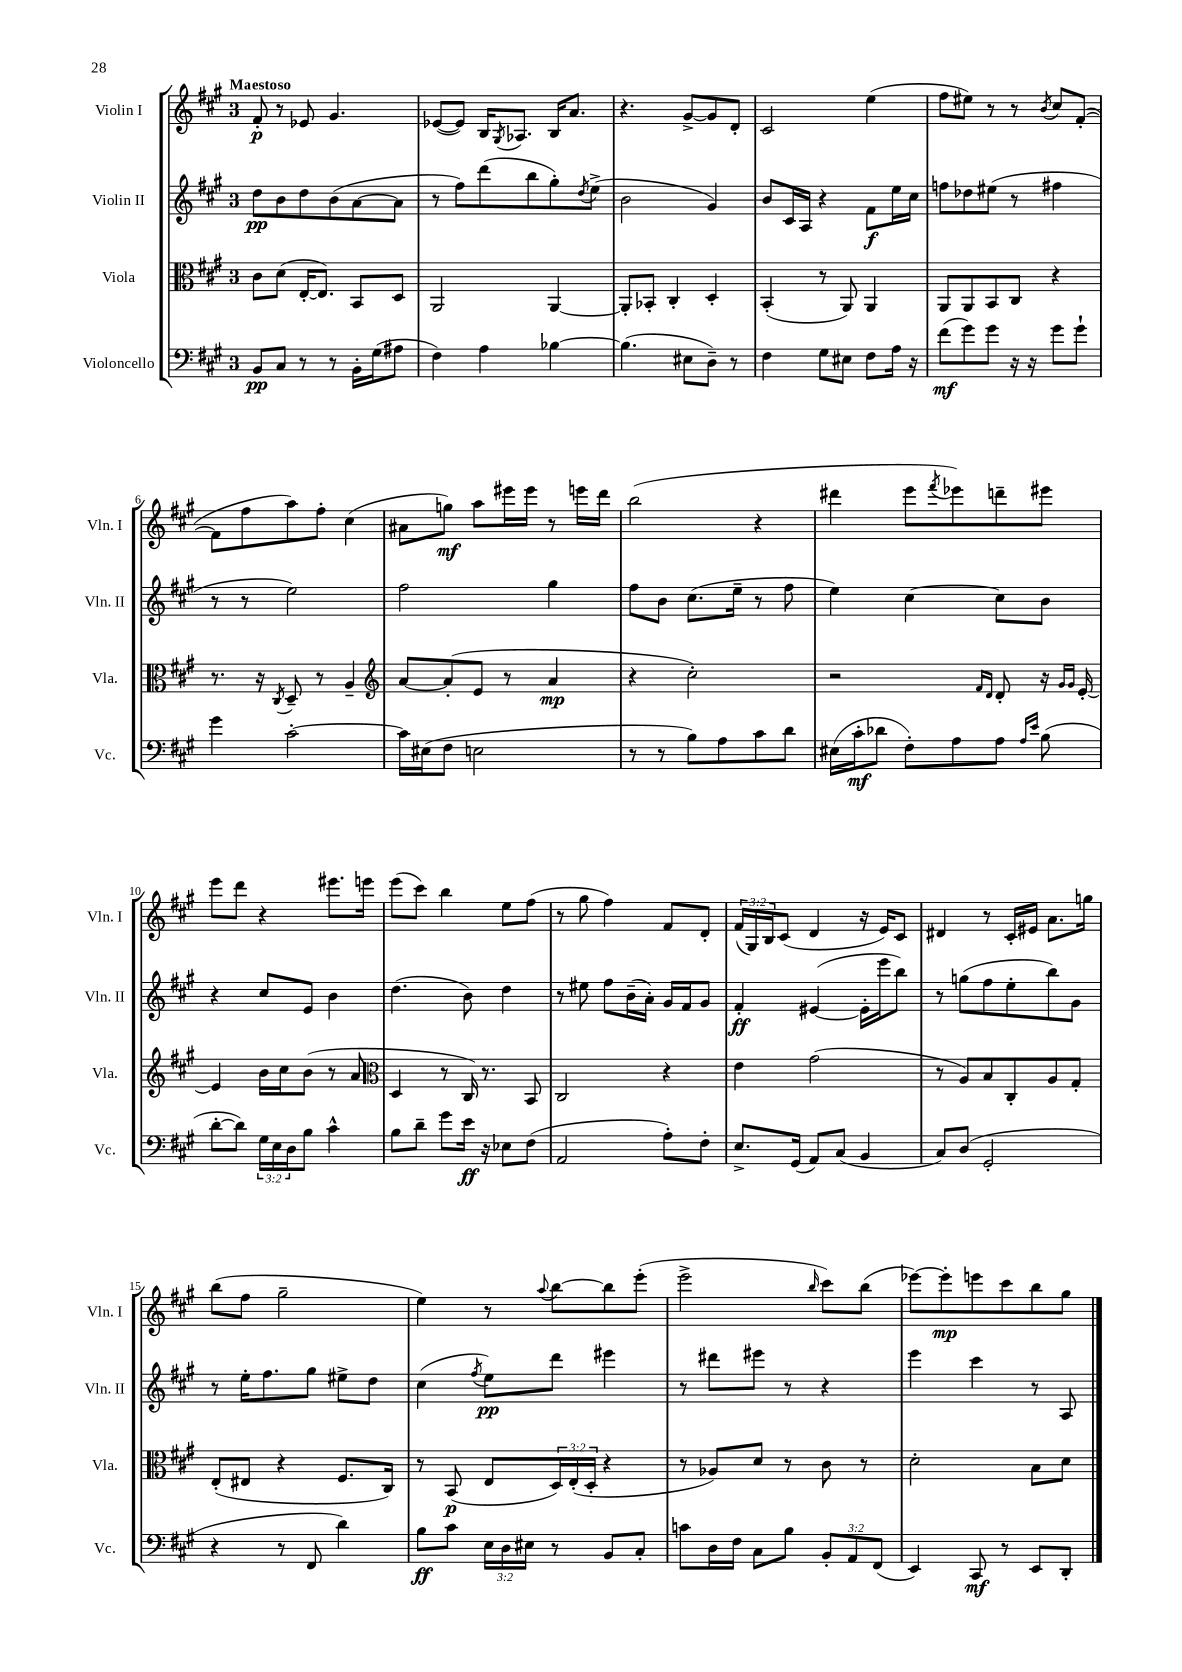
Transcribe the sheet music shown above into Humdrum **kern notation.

**kern	**kern	**kern	**kern
*staff4	*staff3	*staff2	*staff1
*clefF4	*clefC3	*clefG2	*clefG2
*k[f#c#g#]	*k[f#c#g#]	*k[f#c#g#]	*k[f#c#g#]
*M3/4	*M3/4	*M3/4	*M3/4
8BB	8c#	8dd	8f#'
8C#	(8d	8b	8r
8r	[16E'	8dd	8e-
.	8.E])	.	.
8r	.	(8b	4.g#
16BB'	8BB	[8a	.
(16G#	.	.	.
8A#	8D	8a]	.
=	=	=	=
4F#)	2AA	8r	([8e-
.	.	8ff#)	8e-])
4A	.	(8ddd	16B
.	.	.	8qG#
.	.	.	8.A-
.	.	8bb	.
[4B-	[4AA	8gg#')	16B
.	.	.	8.a
.	.	8qdd	.
.	.	(8ee^	.
=	=	=	=
(4.B-]	8AA']	2b	4.r
.	8BB-'	.	.
.	4C#'	.	.
8E#	.	.	[8g#^
8D~)	4D'	4g#)	8g#]
8r	.	.	8d'
=	=	=	=
4F#	(4BB'	8b	2c#
.	.	16c#	.
.	.	16A	.
8G#	8r	4r	.
8E#	8AA)	.	.
8F#	4AA	8f#	(4ee
16A	.	16ee	.
16r	.	16cc#	.
=	=	=	=
(8f#	8AA	8ff	8ff#
8g#)	8AA	8dd-	8ee#)
8g#	8BB	(8ee#	8r
16r	8C#	8r	8r
16r	.	.	.
.	.	.	8qb
8g#	4r	4ff#	8cc#
8g#`	.	.	([8f#'
=	=	=	=
4g#	8.r	8r	8f#]
.	.	8r	8ff#
.	16r	.	.
.	8qC#	.	.
[2c#'	8D~	2ee)	8aa)
.	8r	.	8ff#'
.	4A~	.	(4cc#
=	=	=	=
*	*clefG2	*	*
16c#]	[8a	2ff#	8a#
(16E#	.	.	.
8F#	(8a']	.	8gg)
2E	8e	.	8aa
.	8r	.	16eee#
.	.	.	16eee#
.	4a	4gg#	8r
.	.	.	16eee
.	.	.	16ddd
=	=	=	=
8r	4r	8ff#	(2bb
8r	.	8b	.
8B)	2cc#')	(8.cc#	.
8A	.	.	.
.	.	16ee~	.
8c#	.	8r	4r
8d	.	8ff#	.
=	=	=	=
(16E#	2r	4ee)	4ddd#
16c#'	.	.	.
8d-	.	.	.
8F#')	.	[4cc#	8eee
.	.	.	8qfff#
8A	.	.	8eee-)
.	16qqf#	.	.
.	16qqd	.	.
8A	8d'	8cc#]	8ddd~
16qqA	.	.	.
16qqe	.	.	.
(8B	16r	8b	8eee#
.	16qqg#	.	.
.	16qqg#	.	.
.	[16e'	.	.
=	=	=	=
[8d'	4e]	4r	8eee
8d])	.	.	8ddd
24G#	16b	8cc#	4r
24E	.	.	.
.	16cc#	.	.
24D	.	.	.
8B	(8b	8e	.
4c#^^	8r	4b	8.eee#
.	8a	.	.
.	.	.	16eee
=	=	=	=
*	*clefC3	*	*
8B	4D	(4.dd	(8eee
8d~	.	.	8ccc#)
8g#	8r	.	4bb
16e	16C#)	8b)	.
16r	8.r	.	.
8E-	.	4dd	8ee
(8F#	8BB	.	(8ff#
=	=	=	=
2AA	2C#	8r	8r
.	.	8ee#	8gg#
.	.	8ff#	4ff#)
.	.	(16b~	.
.	.	16a')	.
8A')	4r	16g#	8f#
.	.	16f#	.
8F#'	.	8g#	8d'
=	=	=	=
8.E^	4e	4f#'	(24f#
.	.	.	24G#)
.	.	.	24B
.	.	.	(8c#
(16GG#	.	.	.
8AA)	(2g#	([4e#	4d
(8C#	.	.	.
4BB	.	16e#']	16r
.	.	16eee	16e)
.	.	8bb)	8c#
=	=	=	=
8C#)	8r	8r	4d#
(8D	8A)	(8gg	.
2GG#'	8B	8ff#	8r
.	8C#'	8ee'	16c#'
.	.	.	16e#
.	8A	8bb)	8.a
.	8G#'	8g#	.
.	.	.	16gg
=	=	=	=
4r	(8E'	8r	(8bb
.	8E#	16ee'	8ff#
.	.	8.ff#	.
8r	4r	.	2gg#~
8FF#	.	8gg#	.
4d)	8.F#	8ee#^	.
.	.	8dd	.
.	16C#)	.	.
=	=	=	=
8B	8r	(4cc#	4ee)
8c#	(8BB	.	.
.	.	8qff#	.
24E	8E	8ee)	8r
24D	.	.	.
24E#	.	.	.
.	.	.	8qqaa
8r	24D)	8ddd	[8bb
.	(24E'	.	.
.	24D'	.	.
8BB	4r	4eee#	8bb]
8C#'	.	.	(8eee'
=	=	=	=
8c	8r	8r	2eee^
16D	8A-)	8ddd#	.
16F#	.	.	.
8C#	8d	8eee#	.
8B	8r	8r	.
.	.	.	16qqbb
12BB'	8c#	4r	8ccc#)
12AA	.	.	.
.	8r	.	(8bb
(12FF#	.	.	.
=	=	=	=
4EE)	2d'	4eee	[8eee-)
.	.	.	8eee-']
8CC#	.	4ccc#	8eee
8r	.	.	8ccc#
8EE	8B	8r	8bb
8DD'	8d	8A	8gg#
==	==	==	==
*-	*-	*-	*-
